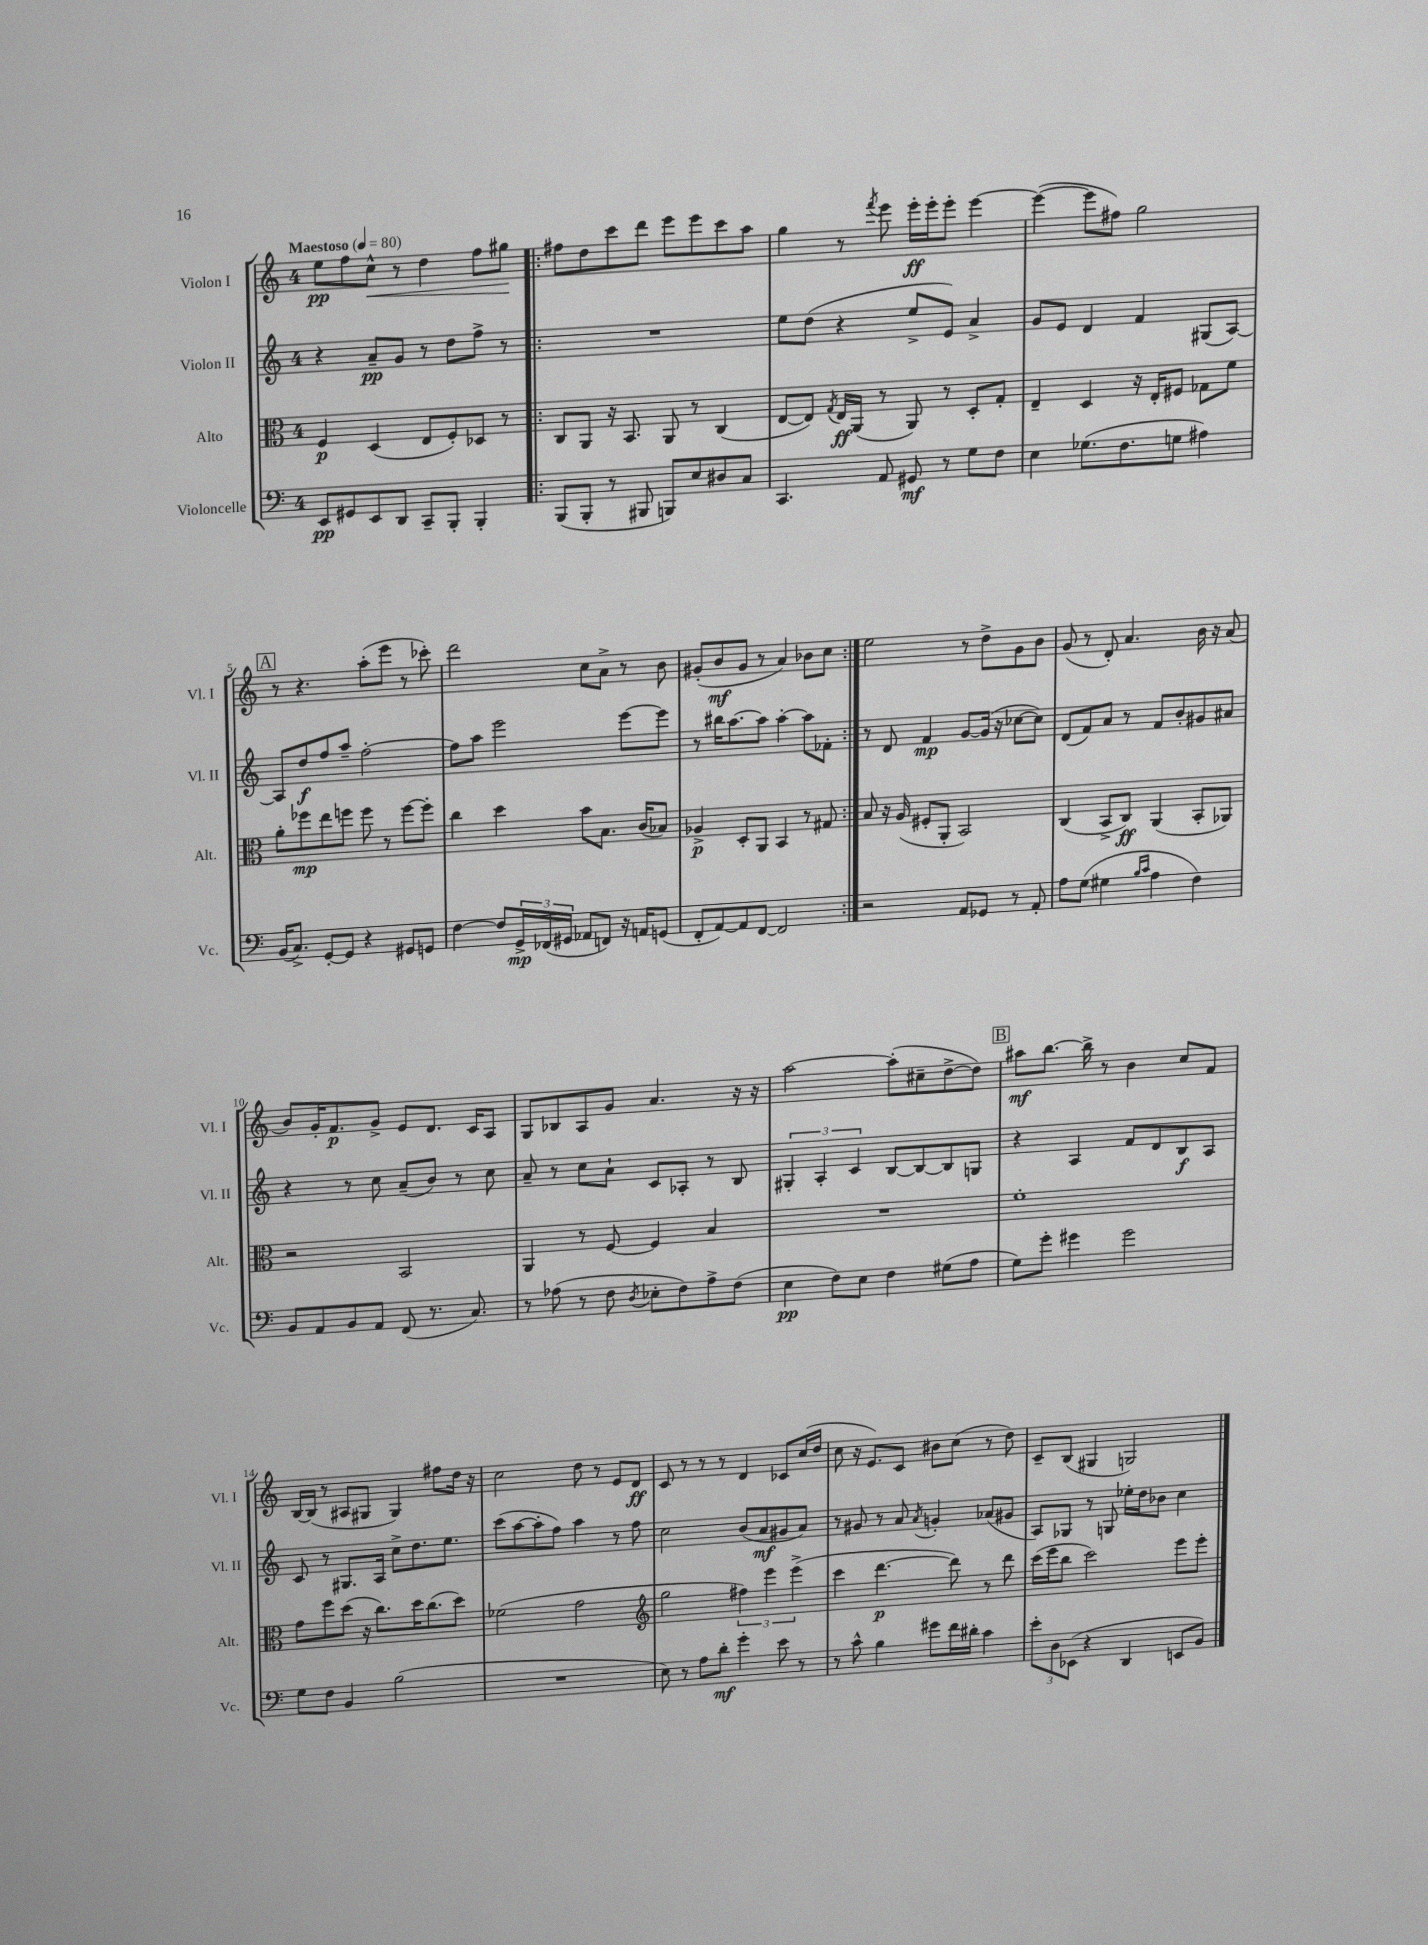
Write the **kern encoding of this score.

**kern	**kern	**kern	**kern
*staff4	*staff3	*staff2	*staff1
*clefF4	*clefC3	*clefG2	*clefG2
*k[]	*k[]	*k[]	*k[]
*M4/4	*M4/4	*M4/4	*M4/4
*MM80	*MM80	*MM80	*MM80
8EE	4F	4r	8ee
8GG#	.	.	8ff
8EE	(4D	8a~	8cc^^
8DD	.	8g	8r
8CC~	8E	8r	4dd
8BBB'	8F')	8dd	.
4BBB'	8D-	8ff^	8ff
.	8r	8r	8gg#
=!|:	=!|:	=!|:	=!|:
(8BBB	8C	1r	8ff#
8BBB'	8AA	.	8dd
8r	16r	.	8ccc
.	8.BB	.	.
8BBB#	.	.	8ddd
8BBB)	8AA	.	8eee
8E	8r	.	8eee
8D#	(4C	.	8ccc
8C	.	.	8aa
=	=	=	=
4.CC	[8E	8ee	4gg
.	8E])	(8dd	.
.	8qG	.	.
.	16E	4r	8r
.	(16AA	.	.
.	.	.	8qfff
8AA	8r	.	8eee
8GG#	8AA)	8ee^	16eee'
.	.	.	16eee'
8r	8r	8e)	8eee'
8G	8D'	4a^	[4eee
8F	8G'	.	.
=	=	=	=
4E	4E~	8g	(4eee_
.	.	8e	.
(8.G-	4D	4d	8eee]
.	.	.	8ff#)
8.F	.	.	.
.	16r	4f	2gg
.	16E'	.	.
8G	8F#	.	.
4A#)	8G-	(8G#	.
.	8f	[8A)	.
=	=	=	=
(16BB	8a'	8A]	8r
8.C^)	.	.	.
.	8ff-	8dd	4.r
[8GG'	8ee	8ff	.
8GG]	8ff	8aa~	.
4r	8ff	[2ff'	(8aa'
.	8r	.	8eee
8GG#	[8ff	.	8r
8GG	8ff']	.	8ccc-')
=	=	=	=
[4F	4cc	8ff]	2ddd
.	.	8aa	.
8F]	4dd	2eee	.
24GG^	.	.	.
(24FF-	.	.	.
24GG#	.	.	.
8AA-	8b	.	8cc
8FF)	8.B	.	8a^
16r	.	[8eee	8r
16AA	(16c	.	.
(8GG	8B-)	8eee]	8b
=	=	=	=
8FF'	4A-^	8r	(8g#'
[8AA)	.	16bb#	8b
.	.	[8.aa	.
8AA]	8D'	.	8g#
[8FF	8AA	8aa]	8r
2FF]	4BB	[4aa'	4a)
.	8r	8aa]	8b-
.	8G#	8f-'	8cc
=:|!	=:|!	=:|!	=:|!
2r	8B	8r	2ee
.	16r	8d	.
.	(16A	.	.
.	8F#'	4f	.
.	8AA'	.	.
8AA	2BB)	[8g	8r
8GG-	.	(16g]	8dd^
.	.	16r	.
8r	.	[8cc-	8g
8AA'	.	8cc-])	8b
=	=	=	=
8A	(4C	(8d	(8g
(8G	.	8f)	8r
4G#	8BB^	8a	8d')
.	8C)	8r	4.a
16qqB	.	.	.
16qqc	.	.	.
4A	(4AA	8f	.
.	.	8b'	.
4F)	8BB'	8g#	16b
.	.	.	16r
.	8AA-)	8a#	(8a
=	=	=	=
8BB	2r	4r	8b)
8AA	.	.	16g'
.	.	.	8.f
8BB	.	8r	.
8AA	.	8cc	8g^
(8FF	2BB	(8a~	8e
8.r	.	8b)	8.d
.	.	8r	.
8.C)	.	.	16c
.	.	8cc	8A
=	=	=	=
8r	4AA	8a~	8G
(8A-	.	8r	8B-
8r	8r	8cc	8A
8F	[8F	8a`	8g
8qD	.	.	.
8E-'	4F]	8c	4.a
8F)	.	8A-'	.
8A-^	4B	8r	.
(8F	.	8B	16r
.	.	.	16r
=	=	=	=
4E	1r	6G#'	[2aa
.	.	6A'	.
8F)	.	.	.
.	.	6c	.
8E	.	.	.
4F	.	[8B	(8aa']
.	.	8B_	8cc#~
(8G#	.	8B]	[8dd^
8A	.	8G	8dd])
=	=	=	=
8G)	1f'	4r	8aa#
8g'	.	.	[8.bb
4g#	.	4A	.
.	.	.	16bb^]
.	.	.	8r
2g#	.	8f	4b
.	.	8d	.
.	.	8B	8cc
.	.	8A	8f
=	=	=	=
8G	8g	8c	[16B
.	.	.	(16B]
8F	8ff	8r	8r
4BB	(8dd	8.G#	8A#
.	16r	.	8G#
.	8.cc)	16A	.
(2B	.	8cc^	4G#)
.	16dd	8.dd	.
.	(8.cc	.	.
.	.	.	8ff#
.	.	8.ee	.
.	8dd)	.	16dd
.	.	.	16r
=	=	=	=
1r	(2f-	(8ccc	2cc
.	.	[8aa	.
.	.	8aa']	.
.	.	8ff)	.
.	2g	4aa	8dd
.	.	.	8r
.	.	8r	8e
.	.	8ff	8d
=	=	=	=
*	*clefG2	*	*
8E)	2gg	2cc	8c
8r	.	.	8r
8A	.	.	8r
8d'	.	.	8r
4g'	6ff#)	(8b	4d
.	.	8a	.
.	6eee	.	.
8e	.	8g#	8c-
.	(6eee^	.	.
8r	.	8a)	(16cc
.	.	.	16dd
=	=	=	=
8r	4ccc	8r	8cc
8c^^	.	8g#	16r
.	.	.	8.e)
4B	[4.ddd	8r	.
.	.	8a	8c
.	.	8qa	.
8g#	.	4g'	8b#
16f	8ddd])	.	(8cc
16d#'	.	.	.
4c	8r	(8a-	8r
.	8ddd	8g#	8dd)
=	=	=	=
12e'	(16ccc	8A)	8c~
.	16eee	.	.
12D	.	.	.
.	8bb	8G-	(8B
(12EE-	.	.	.
4r	2ccc)	8r	4G#
.	.	8G	.
4DD	.	16ee-'	2G)
.	.	16dd	.
.	.	8b-	.
8EE	8eee	4cc	.
8BB)	8eee'	.	.
==	==	==	==
*-	*-	*-	*-
